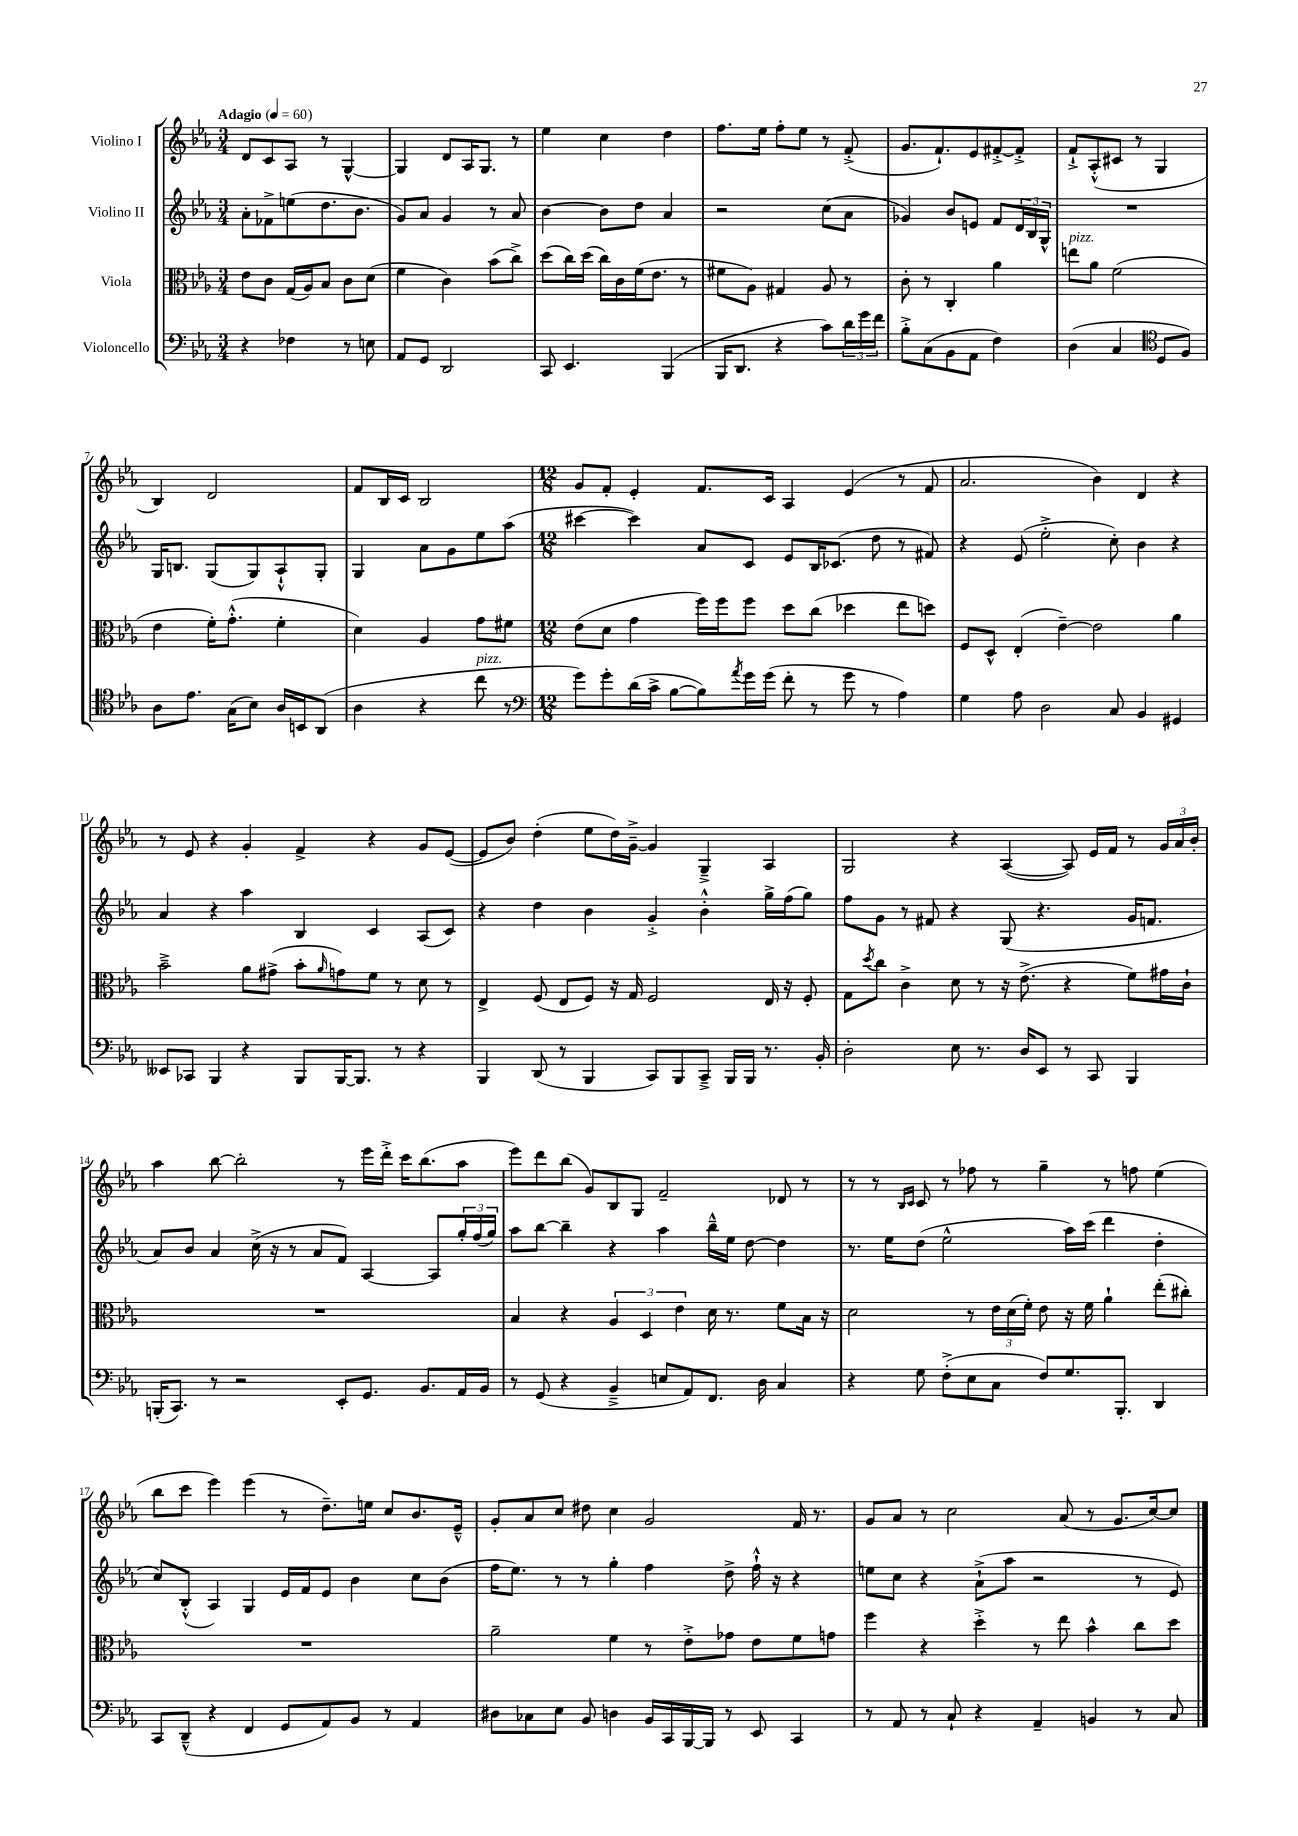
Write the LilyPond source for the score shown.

<<
\new StaffGroup <<
\new Staff = "s0" \with { instrumentName = "Violino I" } {
    \clef treble \key ees \major \numericTimeSignature \time 3/4 \tempo "Adagio" 4 = 60
    d'8 c'8 aes8 r8 g4~-^ |
    g4 d'8 aes16 g8. r8 |
    ees''4 c''4 d''4 |
    f''8. ees''16 f''8-. ees''8 r8 f'8-.->( |
    g'8. f'8.-!) ees'8 fis'8~-.-> fis'8-.-> |
    f'8-!-> aes8-.-^( cis'8 r8 g4 |
    bes4) d'2 |
    f'8 bes16 c'16 bes2 |
    \numericTimeSignature \time 12/8 g'8 f'8-. ees'4-. f'8. c'16 aes4 ees'4( r8 f'8 |
    aes'2. bes'4) d'4 r4 |
    r8 ees'8 r4 g'4-. f'4-> r4 g'8 ees'8~( |
    ees'8 bes'8) d''4-.( ees''8 d''16) g'16~---> g'4 g4---> aes4 |
    g2 r4 aes4~( aes8) ees'16 f'16 r8 \tuplet 3/2 { g'16 aes'16 bes'16-. } |
    aes''4 bes''8~ bes''2-. r8 ees'''16 d'''16-.-> c'''16 bes''8.( aes''8 |
    ees'''8) d'''8 bes''8( g'8) bes8 g8 f'2-- des'8 r8 |
    r8 r8 \grace { bes16 c'16 } c'8 r8 fes''8 r8 g''4-- r8 f''8 ees''4( |
    bes''8 c'''8 ees'''4) ees'''4( r8 d''8.--) e''16 c''8 bes'8. ees'16---^ |
    g'8-. aes'8 c''8 dis''8 c''4 g'2 f'16 r8. |
    g'8 aes'8 r8 c''2 aes'8( r8 g'8. c''16~) c''8 \bar "|." |
}
\new Staff = "s1" \with { instrumentName = "Violino II" } {
    \clef treble \key ees \major \numericTimeSignature \time 3/4
    aes'8-. fes'8-> e''8( d''8. bes'8. |
    g'8) aes'8 g'4 r8 aes'8 |
    bes'4~ bes'8 d''8 aes'4 |
    r2 c''8( aes'8 |
    ges'4) bes'8 e'8 f'8 \tuplet 3/2 { d'16 bes16 g16-^ } |
    R2. |
    g16 b8. g8( g8) aes8-!-^ g8-. |
    g4 aes'8 g'8 ees''8 aes''8( |
    \numericTimeSignature \time 12/8 cis'''4~ cis'''4) aes'8 c'8 ees'8 bes16 ces'8.( d''8 r8 fis'8) |
    r4 ees'8( ees''2-.-> c''8-.) bes'4 r4 |
    aes'4 r4 aes''4 bes4 c'4 aes8( c'8) |
    r4 d''4 bes'4 g'4-.-> bes'4-.-^ g''16-> f''16( g''8) |
    f''8 g'8 r8 fis'8 r4 g8( r4. g'16 f'8. |
    aes'8) bes'8 aes'4 c''16->( r16 r8 aes'8 f'8) aes4~ aes8 \tuplet 3/2 { g''16-. f''16( g''16) } |
    aes''8 bes''8~ bes''4-- r4 aes''4 bes''16---^ ees''16 d''8~ d''4 |
    r8. ees''16 d''8( ees''2-^ aes''16) c'''16( d'''4 d''4-. |
    c''8) bes8-.-^( aes4) g4 ees'16 f'16 ees'8 bes'4 c''8 bes'8( |
    f''16 ees''8.) r8 r8 g''4-. f''4 d''8-> f''16-!-^ r16 r4 |
    e''8 c''8 r4 aes'8-!->( aes''8 r2 r8 ees'8) \bar "|." |
}
\new Staff = "s2" \with { instrumentName = "Viola" } {
    \clef alto \key ees \major \numericTimeSignature \time 3/4
    ees'8 c'8 g16( aes16) bes8 c'8 d'8( |
    f'4 c'4) bes'8( c''8->) |
    d''8( c''16) d''16( c''16) c'16 f'16( ees'8. r8 |
    fis'8 aes8) gis4 aes8 r8 |
    c'8-. r8 c4-. aes'4 |
    e''8^\markup { \italic "pizz." } aes'8 f'2( |
    ees'4 f'16-.) g'8.-.-^( f'4-. |
    d'4) aes4 g'8 fis'8 |
    \numericTimeSignature \time 12/8 ees'8( d'8 g'4 f''16) f''16 f''8 d''8 c''8( des''4 ees''8 d''8) |
    f8 d8-^ ees4-.( ees'4~--) ees'2 aes'4 |
    bes'2---> aes'8 gis'8->( bes'8-. \grace { aes'16 } g'8) f'8 r8 d'8 r8 |
    ees4-> f8( ees8 f8) r16 g16 f2 ees16 r16 f8-. |
    g8 \acciaccatura { d''8 } c''8 c'4-> d'8 r8 r16 ees'8.->( r4 f'8) gis'16 c'16-! |
    R1. |
    bes4 r4 \tuplet 3/2 { aes4 d4 ees'4 } d'16 r8. f'8 bes16 r16 |
    d'2 r8 \tuplet 3/2 { ees'16 d'16( f'16-.) } ees'8 r16 f'16 aes'4-! ees''8-.( cis''8-.) |
    R1. |
    aes'2-- f'4 r8 ees'8-.-> ges'8 ees'8 f'8 g'8 |
    f''4 r4 d''4-.-> r8 ees''8 bes'4-^ c''8 d''8 \bar "|." |
}
\new Staff = "s3" \with { instrumentName = "Violoncello" } {
    \clef bass \key ees \major \numericTimeSignature \time 3/4
    r4 fes4 r8 e8 |
    aes,8 g,8 d,2 |
    c,8 ees,4. bes,,4( |
    bes,,16 d,8. r4 c'8) \tuplet 3/2 { d'16 g'16 f'16 } |
    bes8-.-> c8( bes,8 aes,8 f4) |
    d4( c4 \clef tenor d8 f8) |
    aes8 ees'8. g16( bes8) aes16 b,16 aes,8( |
    aes4 r4 c''8^\markup { \italic "pizz." } r8 |
    \numericTimeSignature \time 12/8 \clef bass g'8) g'8-. d'16( c'16-> bes8~ bes8) \acciaccatura { aes'8 } g'16 g'16( f'8-. r8 g'8 r8 aes4) |
    g4 aes8 d2 c8 bes,4 gis,4 |
    eeses,8 ces,8 bes,,4 r4 bes,,8 bes,,16~ bes,,8. r8 r4 |
    bes,,4 d,8( r8 bes,,4 c,8) bes,,8 c,8---> bes,,16 bes,,16 r8. bes,16-. |
    d2-. ees8 r8. d16 ees,8 r8 c,8 bes,,4 |
    b,,16-.( c,8.) r8 r2 ees,8-. g,8. bes,8. aes,16 bes,16 |
    r8 g,8( r4 bes,4---> e8 aes,8) f,8. d16 c4 |
    r4 g8 f8-.->( ees8 c8 f8) g8. bes,,8.-. d,4 |
    c,8 d,8---^( r4 f,4 g,8 aes,8) bes,8 r8 aes,4 |
    dis8 ces8 ees8 bes,8 d4 bes,16 c,16 bes,,16~ bes,,16 r8 ees,8 c,4 |
    r8 aes,8 r8 c8-! r4 aes,4-- b,4 r8 c8 \bar "|." |
}
>>
>>
